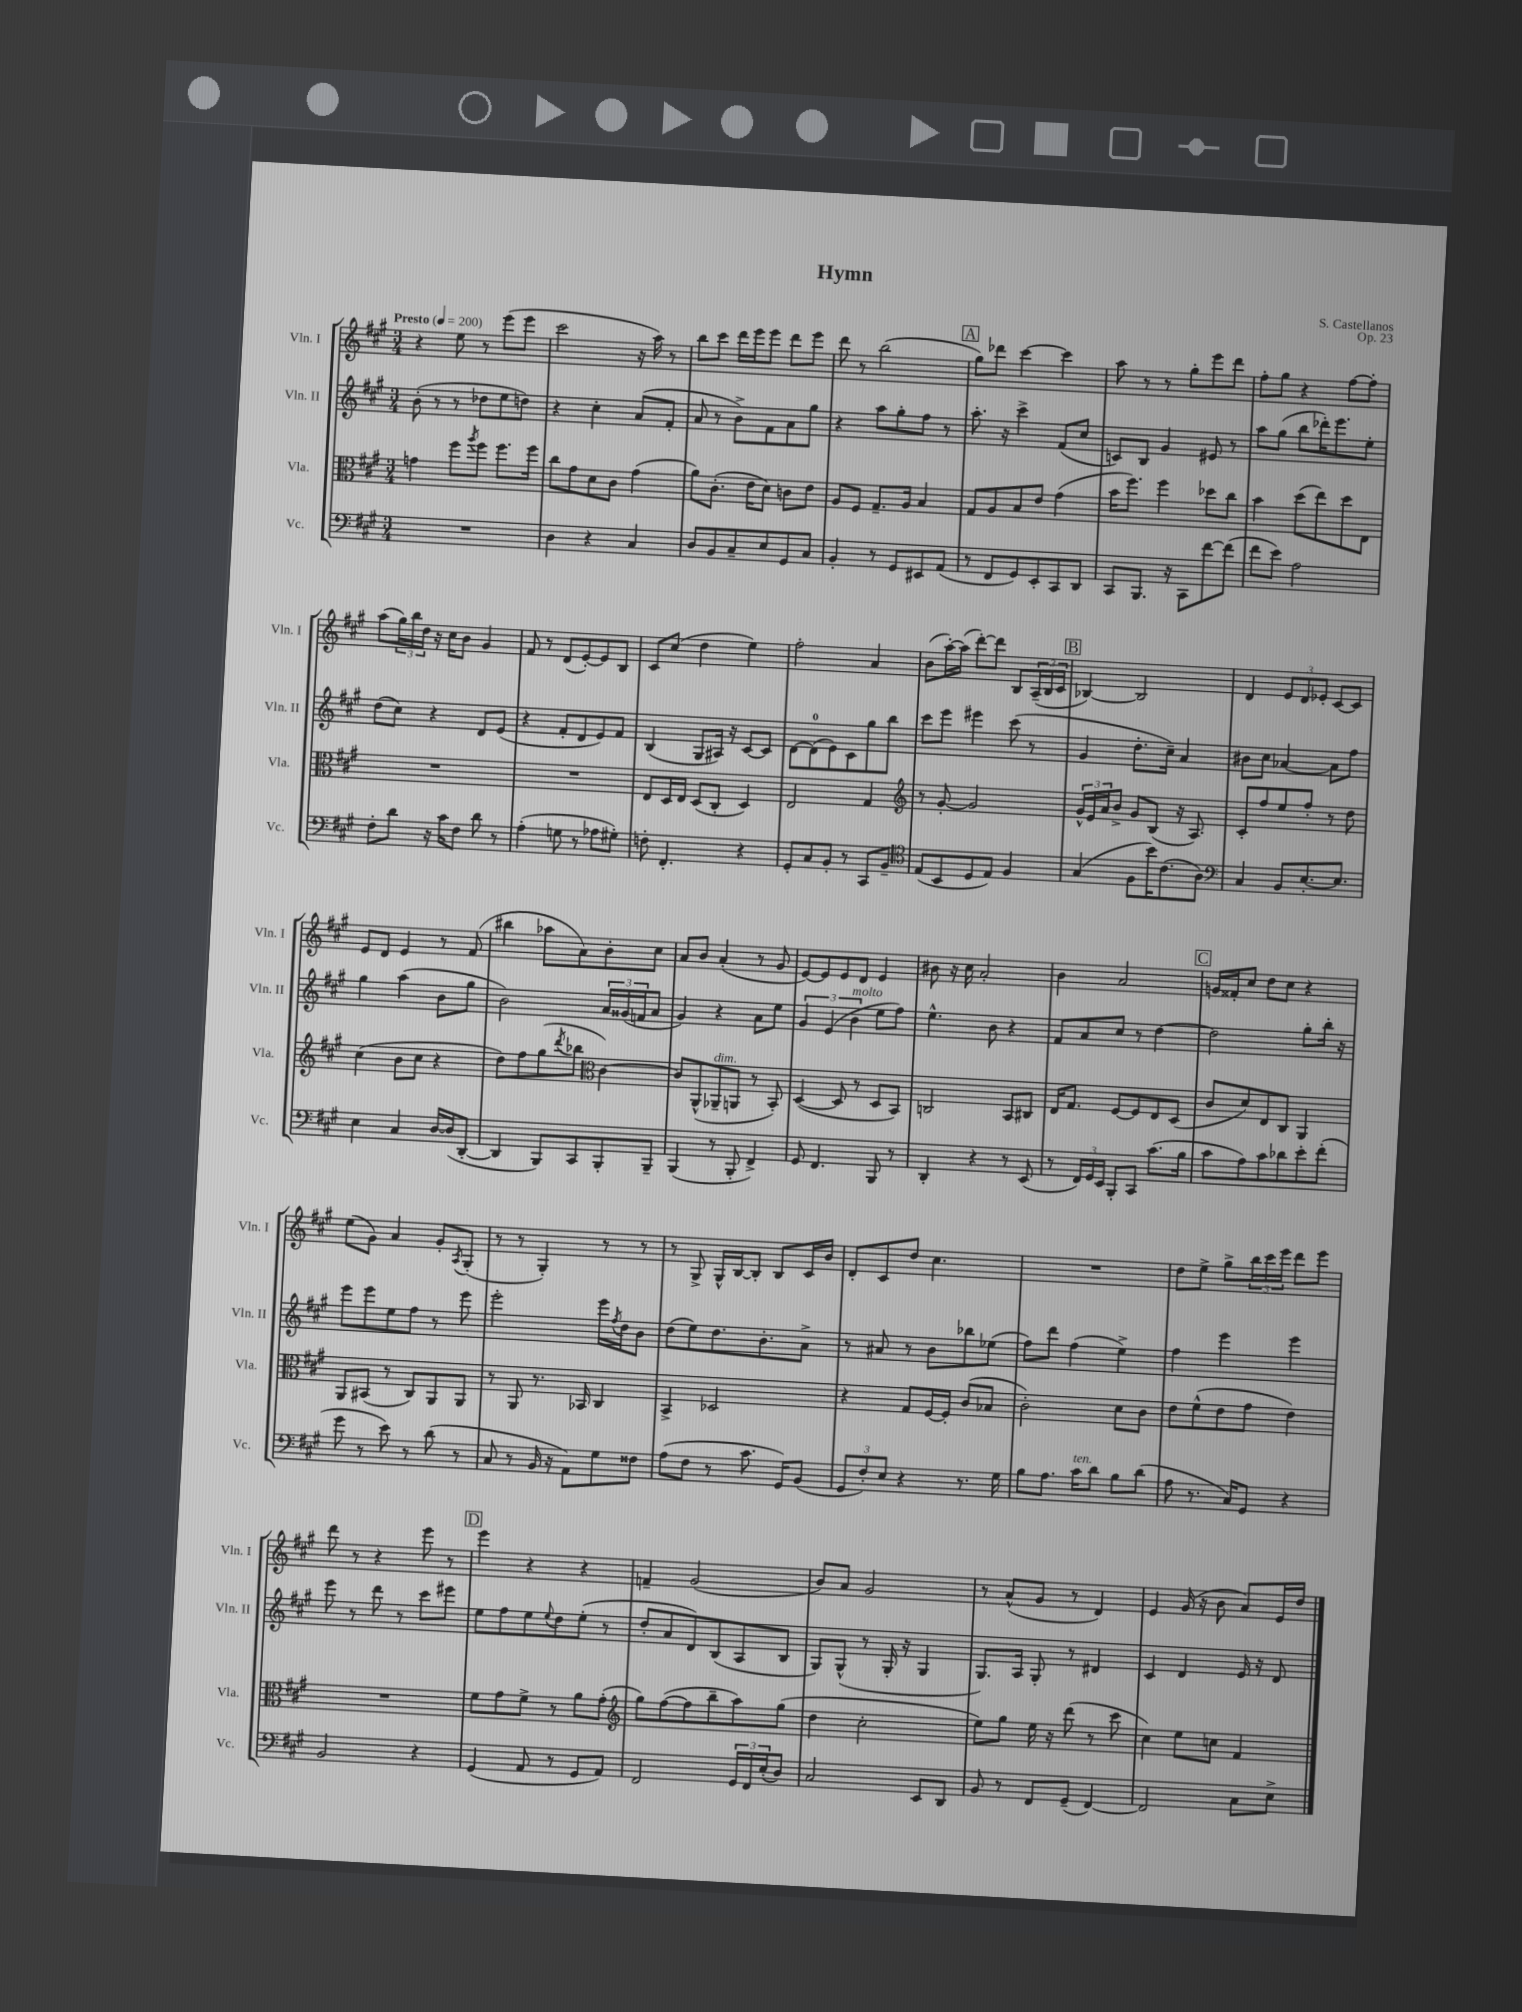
\header { title = "Hymn" composer = "S. Castellanos" opus = "Op. 23" }
<<
\new StaffGroup <<
\new Staff = "s0" \with { instrumentName = "Vln. I" shortInstrumentName = "Vln. I" } {
    \clef treble \key a \major \numericTimeSignature \time 3/4 \tempo "Presto" 4 = 200
    r4 e''8 r8 e'''8( e'''8 |
    cis'''2 r16 a''16) r8 |
    b''8 cis'''8 d'''16 e'''16 e'''8 d'''8 e'''8 |
    d'''8 r8 b''2( |
    \mark \markup { \box "A" } gis''8) des'''8 cis'''4~ cis'''4 |
    a''8 r8 r8 gis''8-. e'''8 d'''8 |
    fis''8-. gis''8 r4 fis''8~ fis''8-. |
    a''8( \tuplet 3/2 { gis''16) b''16 d''16 } r16 cis''16 b'8 gis'4 |
    fis'8 r8 d'8( e'8~-.) e'8 b8 |
    cis'8 cis''8( d''4 e''4) |
    fis''2-. a'4 |
    b'8( a''16~-.) a''16( d'''8~-.) d'''8 b8 \tuplet 3/2 { a16--( b16 cis'16 } |
    \mark \markup { \box "B" } bes4~) bes2 |
    d'4 \tuplet 3/2 { e'8 d'8 ees'8-. } cis'8~ cis'8 |
    e'8 d'8 e'4 r8 fis'8( |
    bis''4 aes''8 a'8) b'8-. cis''8 |
    a'8 b'8 a'4-.( r8 gis'8 |
    e'8~) e'8 e'8 d'8 e'4 |
    bis'8 r16 cis''16 a'2-. |
    b'4 a'2 |
    \mark \markup { \box "C" } g'16 fisis'16-. cis''8 d''8 cis''8 r4 |
    e''8( gis'8) a'4 gis'8-. \acciaccatura { a8 } gis8-.( |
    r8 r8 gis4-.) r8 r8 |
    r8 gis8-> gis16-^ b16~ b8-. b8 cis'16 b'16 |
    d'8-. cis'8 d''8 cis''4. |
    R2. |
    d''8 e''8-> gis''8-> \tuplet 3/2 { b''16 cis'''16 e'''16 } d'''8 e'''8 |
    d'''8 r8 r4 e'''8 r8 |
    \mark \markup { \box "D" } e'''4 r4 r4 |
    f'4-- gis'2( |
    b'8) a'8 gis'2 |
    r8 a'8-^( gis'8 r8 d'4) |
    e'4 gis'16( r16 b'8 a'8) e'16 d''16 \bar "|." |
}
\new Staff = "s1" \with { instrumentName = "Vln. II" shortInstrumentName = "Vln. II" } {
    \clef treble \key a \major \numericTimeSignature \time 3/4
    b'8-.( r8 r8 des''8 e''8 d''8) |
    r4 cis''4-. a'8( fis'8-. |
    a'8 r8 b'8->) fis'8 a'8 gis''8 |
    r4 a''8 gis''8-. fis''8 r8 |
    \mark \markup { \box "A" } a''8.-. r16 cis'''4-> fis'8( cis''8 |
    c'8) b8 gis'4 eis'8 r8 |
    a''8 gis''8( b''8 des'''16-.) e'''8. e''8-. |
    d''8( cis''8) r4 d'8 e'8( |
    r4 fis'8-. d'8 e'8) fis'8 |
    b4( gis8 ais16) r16 cis'8~ cis'8 |
    d'8~ d'8-0( e'8) cis'8 gis''8 b''8 |
    cis'''8 e'''8 eis'''4 cis'''8( r8 |
    \mark \markup { \box "B" } gis'4 d''8.-. cis''16--) a'4 |
    bis'8 cis''8 aes'4~ aes'8 fis''8 |
    gis''4 a''4( b'8 gis''8 |
    b'2) \tuplet 3/2 { a'16 gisis'16( f'16 } a'8 |
    gis'4) r4 a'8 e''8 |
    \tuplet 3/2 { gis'4 e'4( b'4^\markup { \italic "molto" } } e''8 fis''8) |
    e''4.-^ b'8 r4 |
    fis'8 a'8 cis''8 r8 d''4~ |
    \mark \markup { \box "C" } d''2 gis''8-. b''16-. r16 |
    e'''8 e'''8 e''8 fis''8 r8 e'''8 |
    e'''2-. e'''16 \acciaccatura { fis''8 } d''16 b'8 |
    d''8( e''8) d''8. b'8.-. a'8-> |
    r8 ais'8 r8 b'8 bes''8 ees''8( |
    fis''8) d'''8 fis''4( e''4->) |
    fis''4 e'''4 e'''4 |
    e'''8 r8 d'''8 r8 cis'''8 eis'''8 |
    \mark \markup { \box "D" } e''8 fis''8 e''8 \appoggiatura { e''8 } d''8 e''8-.( r8 |
    d''8-. a'8 d'8) b8( a8 b8 |
    gis8) gis8-^( r8 gis16-. r16 gis4 |
    gis8.) a16 gis8-. r8 dis'4 |
    cis'4 d'4 e'16 r16 d'8 \bar "|." |
}
\new Staff = "s2" \with { instrumentName = "Vla." shortInstrumentName = "Vla." } {
    \clef alto \key a \major \numericTimeSignature \time 3/4
    g'4 fis''8 \acciaccatura { a''8 } fis''8 fis''8. fis''16 |
    cis''8 gis'8 d'8 cis'8 gis'4( |
    a'8) cis'8.-.( e'16 d'8) c'8 e'8 |
    a8 fis8 gis8.-- a16 b4 |
    \mark \markup { \box "A" } gis8 a8 b8 e'8 gis'4( |
    b'16 fis''8.) fis''4 des''8 cis''8 |
    b'4 d''8( e''8) d''8 e8 |
    R2. |
    R2. |
    e8 d16 e16 d8( cis8-. d4) |
    e2 gis4 |
    \clef treble r8 gis'8~-. gis'2 |
    \mark \markup { \box "B" } \tuplet 3/2 { gis'16-^ e'16 a'16 } b'8-> gis'8 b8( r16 a8.) |
    cis'8-. fis''8 e''8 fis''8-. r8 d''8 |
    cis''4( b'8 cis''8 r4 |
    d''8) fis''8 gis''8( \acciaccatura { d'''8 } bes''8 \clef alto cis'4~) |
    cis'8 a,8-^( aes,8--^\markup { \italic "dim." } a,8 r8 b,8-.) |
    d4~( d8 r8 d8 b,8) |
    c2 b,8 cis8 |
    e16 gis8. fis8~ fis8 e8 d8( |
    \mark \markup { \box "C" } cis'8 d'8) e8 cis8 a,4 |
    a,8 bis,8( r8 cis8) a,8 a,8 |
    r8 a,8 r8. bes,16 cis4 |
    b,4-> des2 |
    r4 gis8 fis16~ fis16-. cis'8( bes8 |
    cis'2-.) d'8 cis'8 |
    e'8 fis'8-^( e'8 gis'8 e'4) |
    R2. |
    \mark \markup { \box "D" } fis'8 gis'8 fis'8-> r8 a'8 gis'8-.( |
    \clef treble gis''8) fis''8~( fis''8 b''8-- a''8) gis''8( |
    d''4 cis''2-. |
    e''8) gis''8 e''16 r16 d'''8( r8 cis'''8 |
    cis''4) e''8 c''8 fis'4 \bar "|." |
}
\new Staff = "s3" \with { instrumentName = "Vc." shortInstrumentName = "Vc." } {
    \clef bass \key a \major \numericTimeSignature \time 3/4
    R2. |
    d4 r4 cis4 |
    d8 b,8 cis8-- e8 gis,8 cis8 |
    b,4-. r8 gis,8 eis,8 a,8( |
    \mark \markup { \box "A" } r8 fis,8 gis,8) e,8-. cis,8 d,8 |
    cis,8 b,,8. r16 cis,8 fis'8~ fis'8( |
    fis'8 e'8) a2 |
    fis8-. d'8 r16 cis'16 fis8 d'8 r8 |
    a4-.( g8 r8 aes8 gis8-.) |
    f8-. fis,4.-. r4 |
    gis,8-. cis8 b,8-. r8 cis,8 b,8-- |
    \clef tenor e8( b,8 d8 e8) fis4 |
    \mark \markup { \box "B" } gis4( fis8 b'16) cis'8.( a8) |
    \clef bass cis4 b,8 e8.~-. e8. |
    e4 cis4 d16~ d16( d,8~-. |
    d,4 b,,8) cis,8 b,,8-. b,,8-- |
    b,,4( r8 b,,8-. fis,4->) |
    gis,8 fis,4. b,,8 r8 |
    d,4-. r4 r8 e,8( |
    r8 \tuplet 3/2 { fis,16) gis,16 e,16 } b,,8-. cis,8 cis'8.( b16 |
    \mark \markup { \box "C" } cis'8 a8) cis'8 des'8 e'8-. fis'8-.( |
    gis'8 r8 e'8) r8 d'8( r8 |
    cis8 r8 b,16 r16 a,8) gis8 fisis8 |
    a8( fis8 r8 cis'8. gis,16) b,8( |
    \tuplet 3/2 { gis,8 fis8-.) e8 } r4 r8. gis16 |
    b8 a8. cis'16^\markup { \italic "ten." } d'8 b8 d'8( |
    a8 r8. cis16) gis,8 r4 |
    b,2 r4 |
    \mark \markup { \box "D" } gis,4( a,8 r8 gis,8 a,8) |
    fis,2 \tuplet 3/2 { gis,16 fis,16 e16-.( } d8) |
    cis2 e,8 d,8 |
    b,8 r8 fis,8 gis,8--( fis,4~) |
    fis,2 cis8 e8-> \bar "|." |
}
>>
>>
\layout { \context { \Score \remove "Bar_number_engraver" } }
